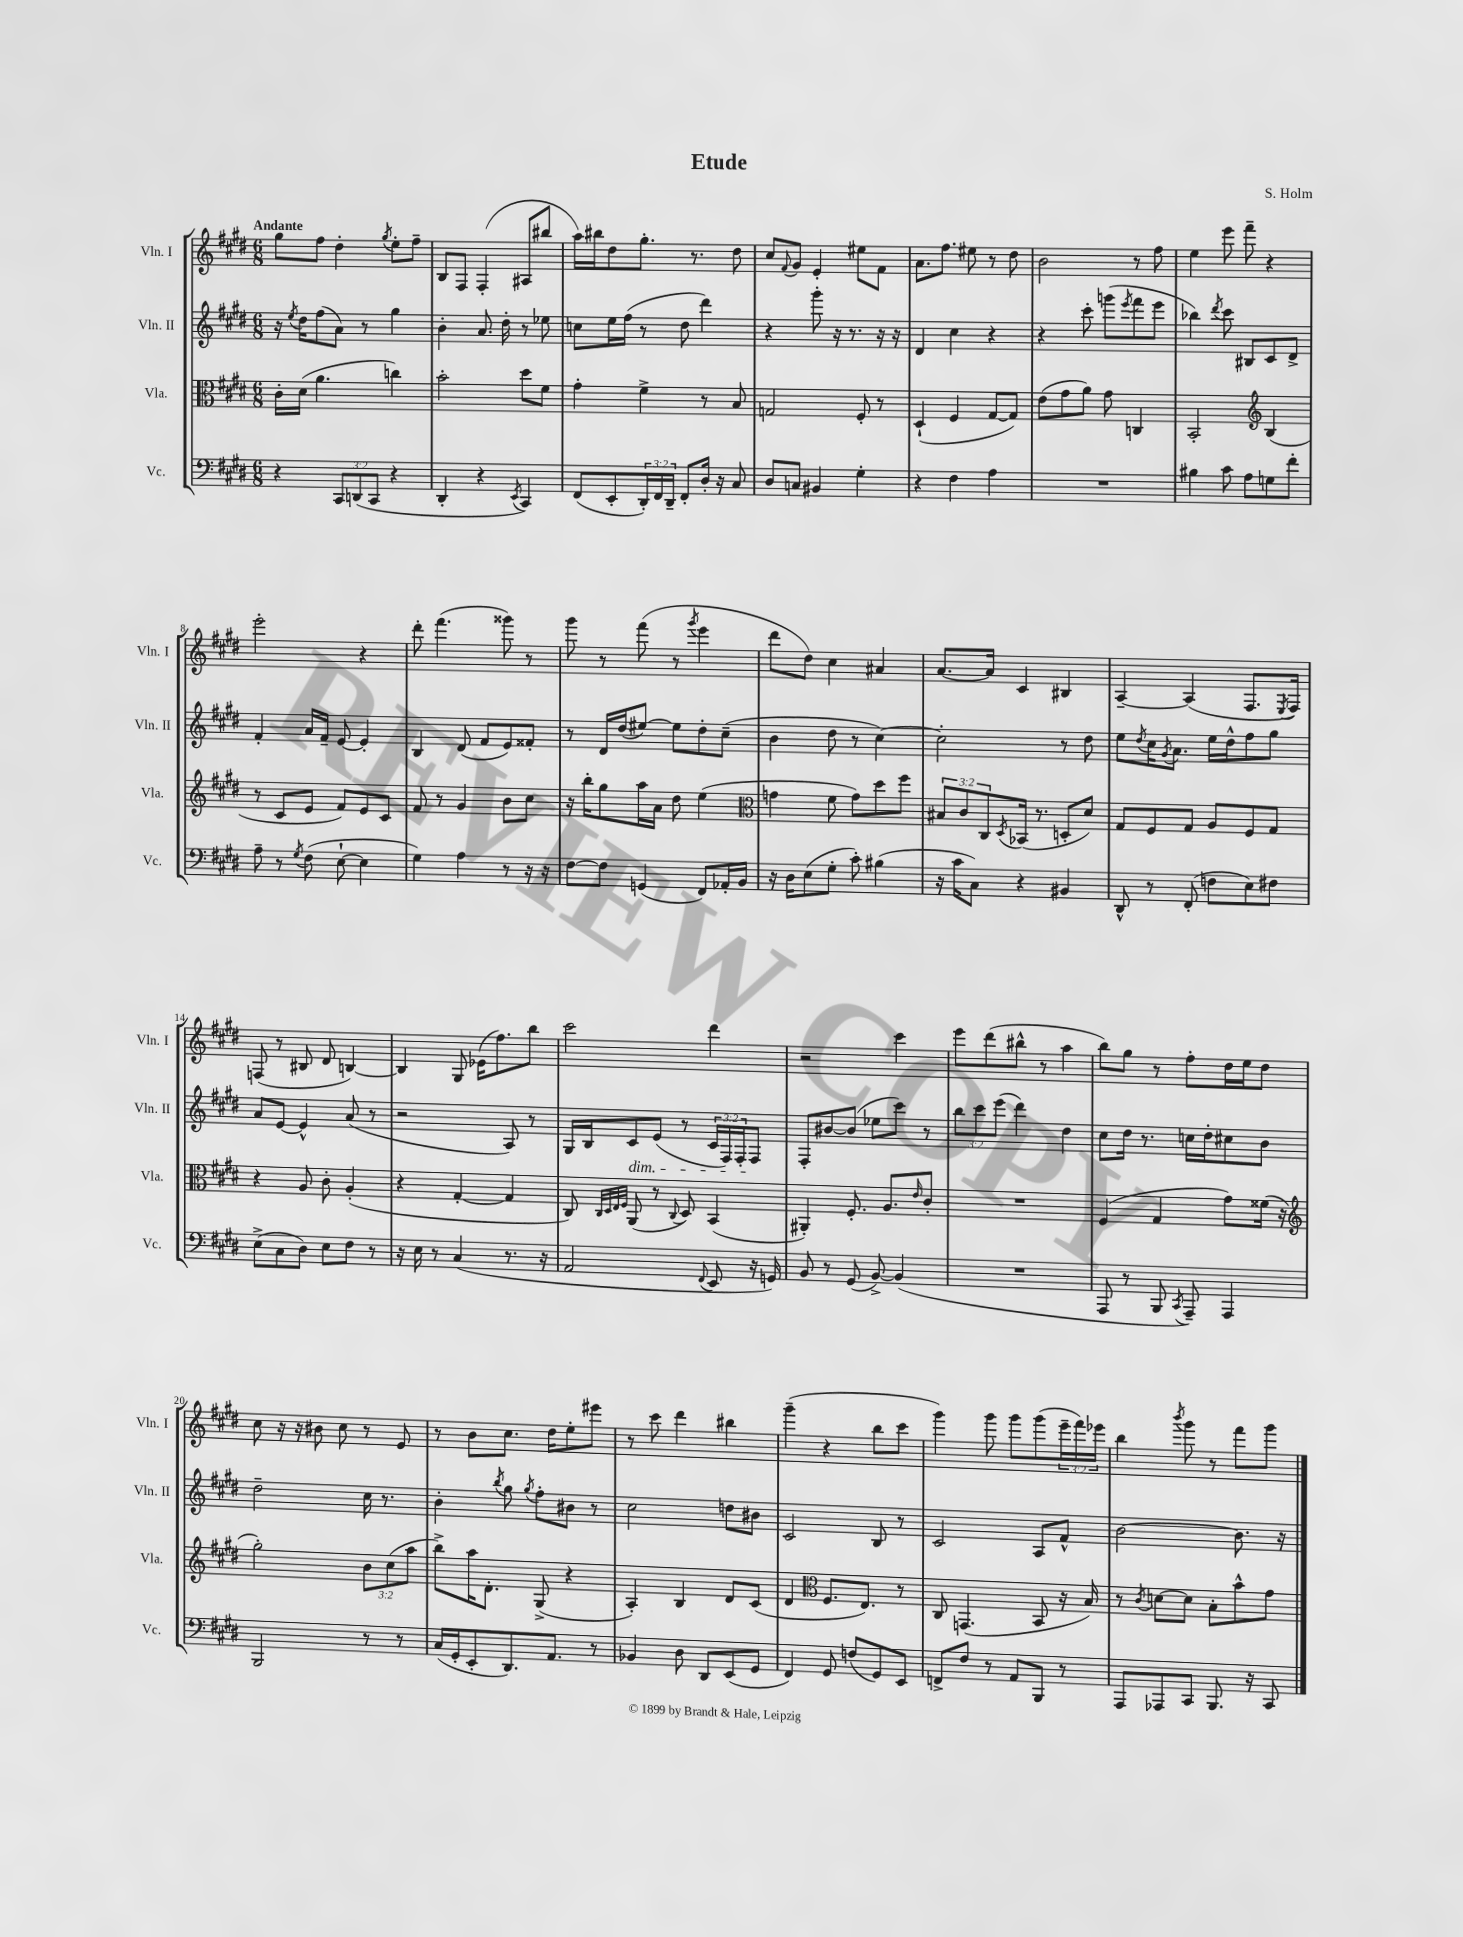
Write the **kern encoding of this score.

**kern	**kern	**kern	**kern
*part4	*part3	*part2	*part1
*staff4	*staff3	*staff2	*staff1
*I"Vc.	*I"Vla.	*I"Vln. II	*I"Vln. I
*I'Vc.	*I'Vla.	*I'Vln. II	*I'Vln. I
*clefF4	*clefC3	*clefG2	*clefG2
*k[f#c#g#d#]	*k[f#c#g#d#]	*k[f#c#g#d#]	*k[f#c#g#d#]
*M6/8	*M6/8	*M6/8	*M6/8
=1	=1	=1	=1
!	!	!	!LO:TX:a:B:t=Andante
4r	16c#'\LL	16r	8gg#\L
.	.	8qee/	.
.	(16d#\JJ	16dd#\KL	.
.	4.a\	(8ff#\	8ff#\J
12CC#/L	.	8a\J)	4dd#'\
(12DDn/	.	.	.
.	.	8r	.
12CC#/J	.	.	.
.	.	.	8qgg#/
4r	4ccn\)	4gg#\	8ee'\L
.	.	.	8ff#~\J
=2	=2	=2	=2
4DD#'/	2b'\	4b'\	8B/L
.	.	.	8F#/J
4r	.	8.a/	(4F#'/
.	.	16dd#'\	.
8qEE/	.	.	.
4CC#/)	8dd#\L	8r	8A#X/L
.	8f#\J	8ee-X\	8bb#X/J
=3	=3	=3	=3
(8FF#/L	4g#'\	8ccn\L	16aa\LL)
.	.	.	16bb#X\J
8EE'/	.	16ee\L	8dd#\
.	.	(16ff#\JJ	.
24DD#'/L)	4f#^\	8r	8.gg#'\J
24FF#/	.	.	.
24DD#~/JJ	.	.	.
8FF#'/L	.	8dd#\	.
.	.	.	8.r
16D#'/Jk	8r	4ddd#\)	.
16r	.	.	.
8C#/	8B/	.	8dd#\
=4	=4	=4	=4
8D#/L	2Gn/	4r	8cc#/L
.	.	.	8qqf#/
8Cn/J	.	.	8g#/J
4BB#X/	.	8ggg#'\	4e'/
.	.	16r	.
.	.	8.r	.
4G#'\	8F#'/	.	8ee#X\L
.	8r	16r	8f#\J
.	.	16r	.
=5	=5	=5	=5
4r	(4D#`/	4d#/	8.a\L
.	.	.	8.ff#\J
4F#\	4F#/	4cc#\	.
.	.	.	8ee#X\
4A\	[8G#/L	4r	8r
.	8G#/J])	.	8dd#\
=6	=6	=6	=6
2.r	(8e\L	4r	2b\
.	8g#\	.	.
.	8a\J)	8ccc#'\	.
.	8g#\	(8gggn\L	.
.	.	8qeee/	.
.	4Cn/	8fff#\	8r
.	.	8eee\J	8ff#\
=7	=7	=7	=7
4B#X\	2BB'/	4bb-X\)	4ee\
.	.	8qddd#/	.
8c#\	.	8ccc#\	8eee\
8A\L	.	8B#X/L	8fff#~\
*	*clefG2	*	*
8Gn\	(4B/	8c#/	4r
8f#'\J	.	8d#^/J	.
!!LO:LB:g=z
=8	=8	=8	=8
8A~\	8r	4f#'/	2eee'\
8r	8c#/L	.	.
8qG#/	.	.	.
(8F#\	8e/J	16a/LL	.
.	.	16f#~/JJ	.
[8E`\	8f#/L)	[8e/	.
4E\]	8e/	4e'/]	4r
.	8c#/J	.	.
=9	=9	=9	=9
4G#\)	8f#/	4B/	8ddd#'\
.	8r	.	(4.fff#\
4A\	4g#/	(8d#/	.
.	.	8f#/L	.
8r	8b\L	8e/)	8ggg##X\)
16r	8cc#\J	8f##X'/J	8r
16r	.	.	.
=10	=10	=10	=10
[8F#\L	16r	8r	8ggg#\
.	16bb'\KL	.	.
8F#\J]	8gg#\	16d#/LL	8r
.	.	(16dd#/J	.
(4GGn/	16aa\L	[8ee#X/J)	(8fff#\
.	16a\JJ	.	.
.	8dd#\	8ee#\L]	8r
.	.	.	8qggg#/
8FF#/L)	(4ee\	8dd#'\	4eee\
16AA-X'/L	.	(8cc#~\J	.
16BB/JJ	.	.	.
=11	=11	=11	=11
*	*clefC3	*	*
16r	4gn\	4b\	8ddd#\L
16D#\KL	.	.	.
(8E\	.	.	8dd#\J)
8G#'\J	8f#\	8dd#\	4cc#\
8c#'\)	8g\L)	8r	.
(4B#X\	8dd#\	[4cc#\)	4a#X/
.	8ff#\J	.	.
=12	=12	=12	=12
16r	12B#X/L	2cc#'\]	[8.a/L
16c#\KL	.	.	.
.	12c#/	.	.
8C#\J)	.	.	.
.	12C#/	.	.
.	.	.	16a/Jk]
.	8qD#/	.	.
4r	(16BB-X/Jk	.	4c#/
.	8.r	.	.
4BB#X/	8Dn'/L	8r	4B#X/
.	8d#/J)	8dd#\	.
=13	=13	=13	=13
8DD#^^/	8G#/L	8ee\L	[4A~/
.	.	8qdd#/	.
8r	8F#/	16cc#\K	.
.	.	8qg#/	.
.	.	8.a\J	.
(8FF#'/	8G#/J	.	(4A/]
8Fn\L	8A/L	16ee\LL	.
.	.	16dd#^^\J	.
8E\)	8F#/	8ff#\	8.F#/L
8F#X\J	8G#/J	8gg#\J	.
.	.	.	8qE/
.	.	.	16F#/Jk)
!!LO:LB:g=z
=14	=14	=14	=14
(8E^\L	4r	8a/L	(8Fn/
8C#\	.	[8e/J	8r
8D#\J)	8A/	4e^^/]	8B#X/
8E\L	8c#'\	.	8d#/
8F#\J	(4A'/	(8a/	[4Bn/)
8r	.	8r	.
=15	=15	=15	=15
16r	4r	2r	4B/]
16E\	.	.	.
8r	.	.	.
(4C#/	[4G#'/	.	8G#/
.	.	.	(16e-X\KL
.	.	.	8.ff#\)
8.r	4G#/]	8A/)	.
.	.	8r	8bb\J
16r	.	.	.
=16	=16	=16	=16
2AA/	8C#/)	16G#/LL	2ccc#\
.	.	16B/J	.
.	32qqC#/LLL	.	.
.	32qqD#/	.	.
.	32qqE/	.	.
.	32qqF#/JJJ	.	.
!	!	!LO:TX:b:i:t=dim.	!
.	(8AA/	8c#/	.
.	8r	(8e/J	.
.	8qqC#/	.	.
.	8D#/)	8r	.
8qqFF#/	.	.	.
8EE/	(4BB/	24c#/LL	4ddd#\
.	.	24F#/)	.
.	.	24F#'/J	.
16r	.	8F#/J	.
16GGn/)	.	.	.
=17	=17	=17	=17
8BB/	4AA#X'/)	8F#'/L	2r
8r	.	[8b#X/	.
(8GG#/	8.F#'/	(8b#/J]	.
[8BB^/)	.	8ee-X\L	.
.	8.A/L	.	.
(4BB/]	.	8ccc#\J)	4ccc#\
.	16qqe/	.	.
.	8c#'/J	8r	.
=18	=18	=18	=18
2.r	2.r	12bb\L	8eee\L
.	.	12ccc#\	.
.	.	.	(8ddd#\
.	.	(12eee\J	.
.	.	4ddd#\)	8bb#X^^\J
.	.	.	8r
.	.	4dd#\	4aa\
=19	=19	=19	=19
8AAA/	(4F#/	8cc#\L	8bb\L)
8r	.	16dd#\Jk	8gg#\J
.	.	8.r	.
8BBB/	4G#/	.	8r
8qCC#/	.	.	.
8AAA~/)	.	16ccn\LL	8ff#'\L
.	.	16dd#'\J	.
4AAA/	8g#\L)	8cc#X\	16dd#\L
.	.	.	16ee\J
.	(16f##X\Jk	8b\J	8dd#\J
.	16r	.	.
!!LO:LB:g=z
=20	=20	=20	=20
*	*clefG2	*	*
2BBB/	2gg#'\)	2dd#~\	8cc#\
.	.	.	16r
.	.	.	16r
.	.	.	8b#X\
.	.	.	8cc#\
8r	12b\L	16cc#\	8r
.	.	8.r	.
.	(12cc#\	.	.
8r	.	.	8e/
.	12aa\J	.	.
=21	=21	=21	=21
(16C#/LL	8bb^\L)	4b'\	8r
16GG#'/J	.	.	.
8EE'/	16aa\K	.	8b\L
.	8.d#'\J	.	.
.	.	8qbb/	.
8.DD#/)	.	8gg#\	8.cc#\J
.	.	8qgg#/	.
.	(8G#^/	8ff#'\L	.
8.AA/J	.	.	16dd#\KL
.	4r	8b#X\J	8ee'\
8r	.	8r	8eee#X\J
=22	=22	=22	=22
4BB-X/	4A'/)	2cc#\	8r
.	.	.	8ccc#\
8D#\	4B/	.	4ddd#\
8DD#/L	.	.	.
(8EE/	8d#/L	8ddn\L	4bb#X\
8GG#/J	(8c#/J	8b#X\J	.
=23	=23	=23	=23
4FF#/)	4d#/	2c#/	(4ggg#~\
*	*clefC3	*	*
8GG#/	8.F#/L	.	4r
(8Fn/L	.	.	.
.	8.E/J)	.	.
8GG#/)	.	8B/	8bb\L
8EE/J	8r	8r	8ccc#\J
=24	=24	=24	=24
8FFn^/L	8C#/	2c#/	4ggg#\)
8F#/J	(4.GGn/	.	.
8r	.	.	8ggg#\
8AA/L	.	.	8ggg#\L
8BBB/J	8BB/	8A/L	(8ggg#\
8r	16r	8f#^^/J	24eee~\L
.	.	.	24fff#\)
.	16B/)	.	.
.	.	.	24eee-X\JJ
=25	=25	=25	=25
8AAA/L	8r	[2b\	4bb\
.	8qc#/	.	.
8AAA-X/	[8dn\L	.	.
.	.	.	8qbbb/
8CC#/J	8d\J]	.	8ggg#\
8.BBB/	8B'\L	.	8r
.	8b^^\	8.b\]	8fff#\L
16r	.	.	.
8CC#/	8g#\J	.	8ggg#\J
.	.	16r	.
==	==	==	==
*-	*-	*-	*-
